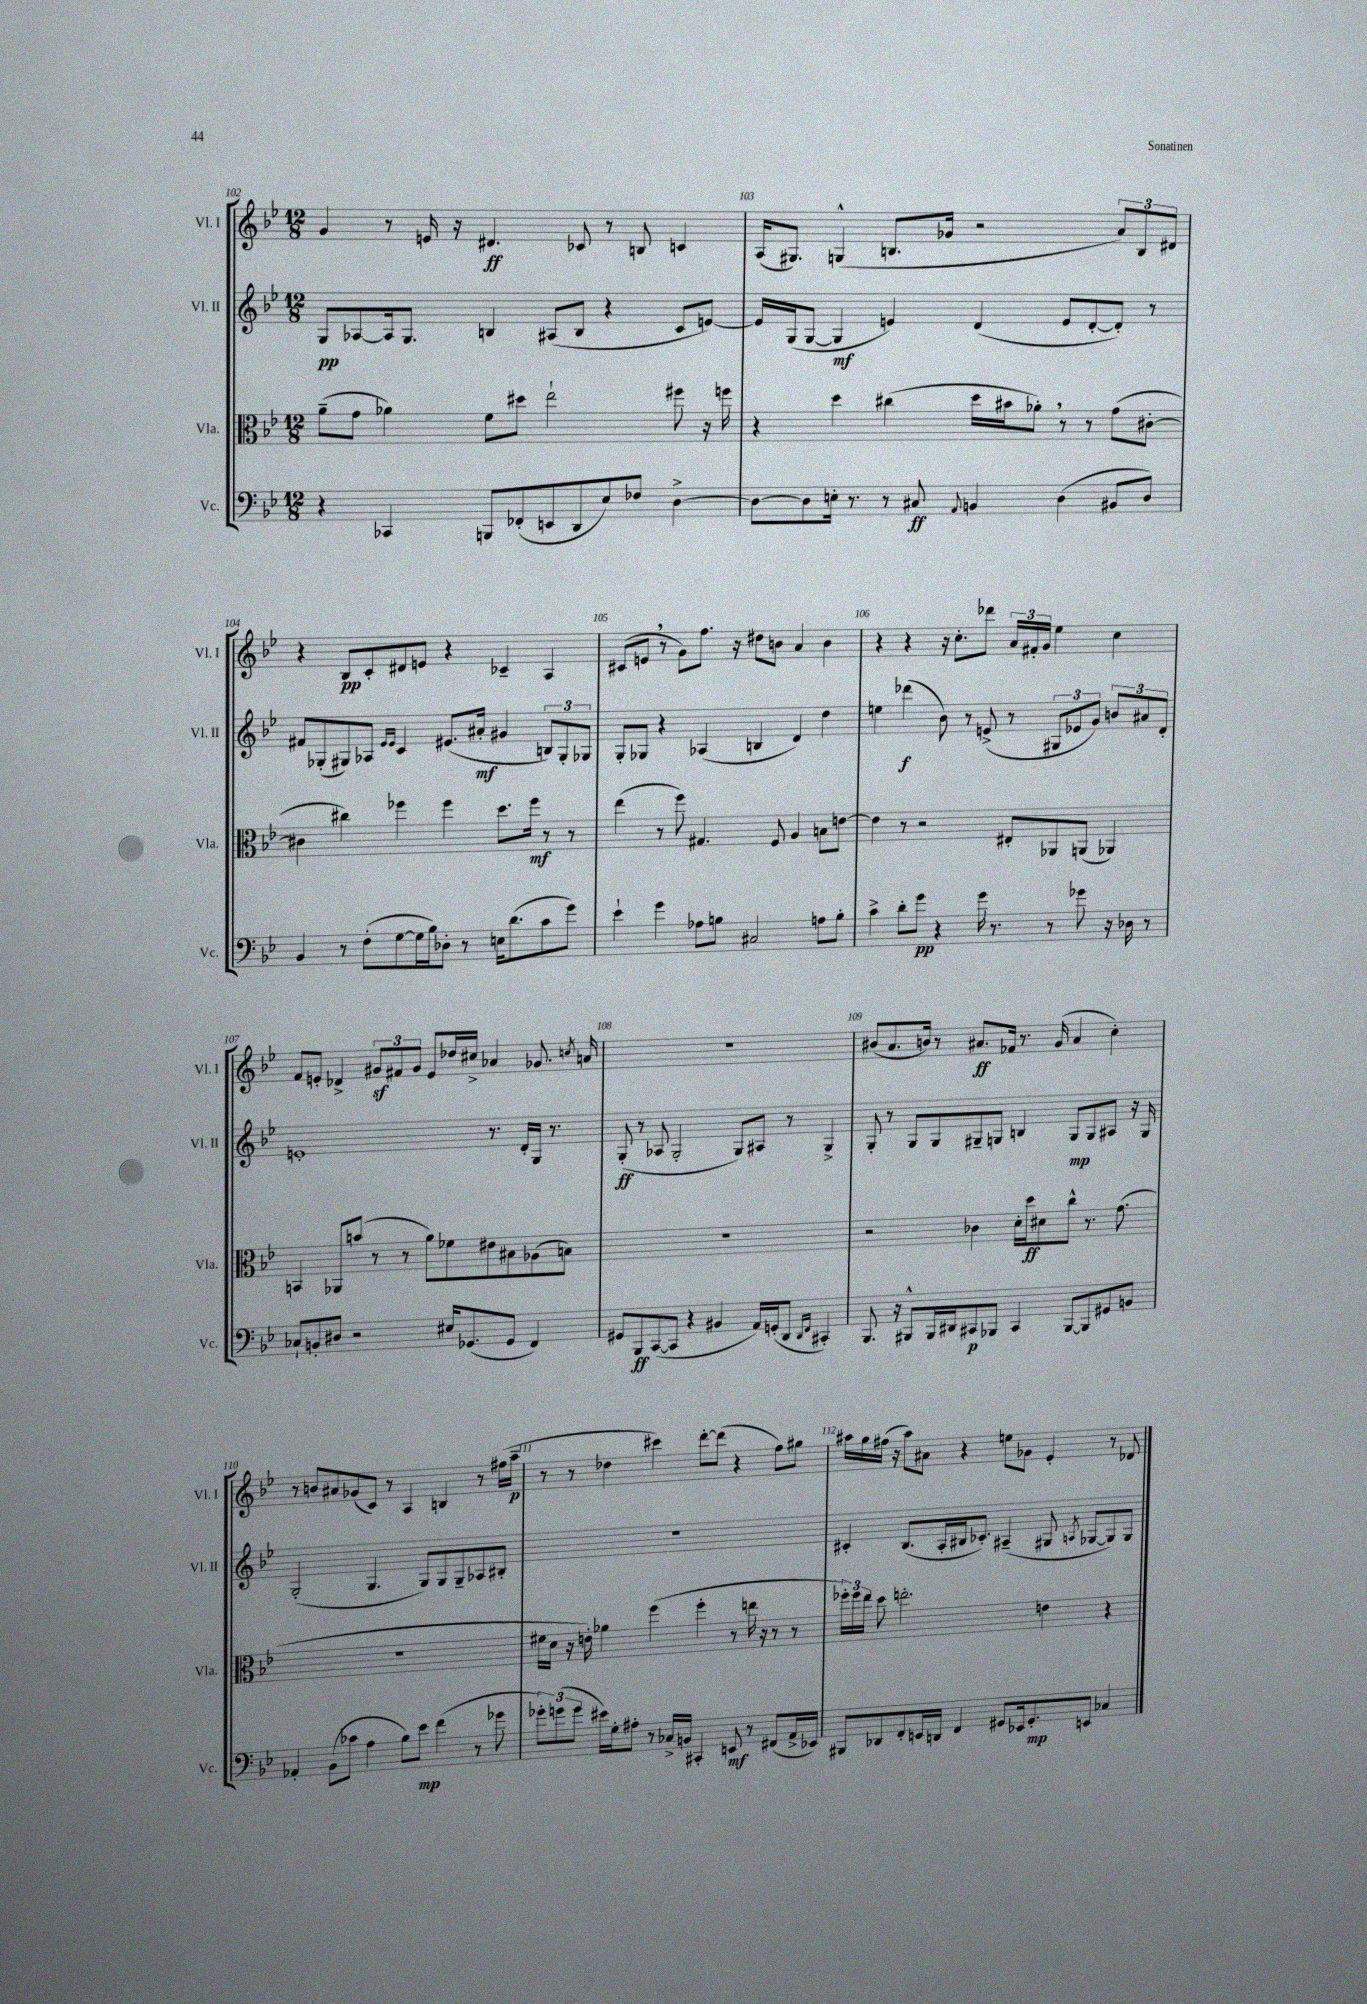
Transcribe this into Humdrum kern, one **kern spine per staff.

**kern	**dynam	**kern	**dynam	**kern	**dynam	**kern	**dynam
*part4	*part4	*part3	*part3	*part2	*part2	*part1	*part1
*staff4	*staff4	*staff3	*staff3	*staff2	*staff2	*staff1	*staff1
*I"Vc.	*	*I"Vla.	*	*I"Vl. II	*	*I"Vl. I	*
*I'Vc.	*	*I'Vla.	*	*I'Vl. II	*	*I'Vl. I	*
*clefF4	*	*clefC3	*	*clefG2	*	*clefG2	*
*k[b-e-]	*	*k[b-e-]	*	*k[b-e-]	*	*k[b-e-]	*
*M12/8	*	*M12/8	*	*M12/8	*	*M12/8	*
=102	=102	=102	=102	=102	=102	=102	=102
4r	.	(8a~\L	.	8G/L	pp	4g/	.
.	.	8g\J	.	[8A-X/	.	.	.
4CC-X/	.	4a-X\)	.	16A-/k]	.	8r	.
.	.	.	.	8.G/J	.	.	.
.	.	.	.	.	.	16en/	.
.	.	.	.	.	.	16r	.
8BBBn/L	.	8f\L	.	4Bn/	.	4.d#X/	ff
(8FF-X'/	.	8dd#X\J	.	.	.	.	.
8EEn/	.	2ee-`\	.	(8A#X/L	.	.	.
8DD/	.	.	.	8B/J	.	8c-X/	.
8E-/)	.	.	.	4r	.	8r	.
8F-X/J	.	.	.	.	.	8Bn/	.
[4D^\	.	8ff#X\	.	8c/L	.	4cn/	.
.	.	16r	.	[8en/J)	.	.	.
.	.	16ffn\	.	.	.	.	.
=103	=103	=103	=103	=103	=103	=103	=103
8D\L_	.	4r	.	16e/LL]	.	(16A/KL	.
.	.	.	.	(16G/J	.	8.G#X/J)	.
8D\]	.	.	.	[8G/J	.	.	.
16En'\Jk	.	4dd\	.	4G/]	mf	(4Gn^^/	.
8.r	.	.	.	.	.	.	.
8r	.	(4cc#X\	.	4en/)	.	8.Bn/L	.
8C#X/	ff	.	.	.	.	.	.
.	.	.	.	.	.	16g-X/Jk	.
8qqAA/	.	.	.	.	.	.	.
4BBn/	.	16dd\LL	.	(4d/	.	2r	.
.	.	16b#X\J	.	.	.	.	.
.	.	8a-X',\J)	.	.	.	.	.
(4D\	.	8r	.	8e/L	.	.	.
.	.	8r	.	[8d'/	.	.	.
8BB#X/L	.	(8g\L	.	8d'/J])	.	12a/L)	.
.	.	.	.	.	.	12B/	.
8D/J)	.	[8c#X'\J	.	8r	.	.	.
.	.	.	.	.	.	12d#X/J	.
!!LO:LB:g=z
=104	=104	=104	=104	=104	=104	=104	=104
4BB-/	.	4c#X\]	.	8f#X/L	.	4r	.
.	.	.	.	(8G-X'/	.	.	.
8r	.	4cc#X\)	.	8G#X/)	.	8B-/L	pp
(8F'\L	.	.	.	8A-X/J	.	8c'/	.
.	.	.	.	16qqe-/LL	.	.	.
.	.	.	.	16qqe-/JJ	.	.	.
[8G\	.	4ff-X\	.	4c/	.	8d#X/	.
16G\L]	.	.	.	.	.	8en/J	.
16B-\J)	.	.	.	.	.	.	.
8D-X'\J	.	4ff-\	.	(8.e#X/L	.	4r	.
8r	.	.	.	.	.	.	.
.	.	.	.	16a#X'/Jk	mf	.	.
16En\KL	.	8.dd\L	.	4g#X/	.	4c-X~/	.
(8.d\	.	.	.	.	.	.	.
.	.	16ff-\Jk	mf	.	.	.	.
8c\	.	8r	.	12Bn/L)	.	4A/	.
.	.	.	.	12G#'/	.	.	.
8g\J)	.	8r	.	.	.	.	.
.	.	.	.	12G-X/J	.	.	.
=105	=105	=105	=105	=105	=105	=105	=105
4e-`\	.	(4ee-\	.	8G'/L	.	(8c#X/L	.
.	.	.	.	8G-X/J	.	8en,/J	.
4g\	.	8r	.	4r	.	8r	.
.	.	8ff\)	.	.	.	8g\L)	.
8A-X\L	.	4.G#X/	.	(4A-X/	.	8.ff\J	.
8Bn\J	.	.	.	.	.	.	.
.	.	.	.	.	.	16r	.
2C#X/	.	.	.	4Bn/	.	8dd#X\L	.
.	.	8F/	.	.	.	8bn\J	.
.	.	4A/	.	4d/)	.	4a/	.
8An\L	.	8Bn\L	.	4dd\	.	4b\	.
8B'\J	.	[8en\J	.	.	.	.	.
=106	=106	=106	=106	=106	=106	=106	=106
4c^\	.	4e\]	.	4een\	.	4r	.
8d'\L	.	8r	.	(4ddd-X\	f	4r	.
8g\J	pp	2r	.	.	.	.	.
4r	.	.	.	8b-\)	.	16r	.
.	.	.	.	.	.	8.cc'\L	.
.	.	.	.	8r	.	.	.
16g\	.	.	.	(8en^/	.	8ddd-X\J	.
8.r	.	.	.	.	.	.	.
.	.	8E#X'/L	.	8r	.	24a/LL	.
.	.	.	.	.	.	24f#X'/	.
.	.	.	.	.	.	24g/JJ	.
8r	.	8AA-X/	.	12G#X/L	.	4ee-\	.
.	.	.	.	12e-X/	.	.	.
8g-X\	.	(8AAn/J	.	.	.	.	.
.	.	.	.	12g/J)	.	.	.
16r	.	4AA-X/)	.	12bn/L	.	4cc\	.
16D-X\	.	.	.	.	.	.	.
.	.	.	.	12a#X/	.	.	.
8r	.	.	.	.	.	.	.
.	.	.	.	12d'/J	.	.	.
!!LO:LB:g=z
=107	=107	=107	=107	=107	=107	=107	=107
8C-X`/L	.	4BBn/	.	1en'	.	8f/L	.
8BBn'/	.	.	.	.	.	8en'/J	.
8D#X/J	.	8AA-X/L	.	.	.	4d-X^/	.
2r	.	(8bn/J	.	.	.	.	.
.	.	8r	.	.	.	12g#Xz/L	.
.	.	.	.	.	.	12f#X/	.
.	.	8r	.	.	.	.	.
.	.	.	.	.	.	12g#/J	.
.	.	8a\L)	.	.	.	8e/L	.
16E#X/KL	.	8f-X\	.	.	.	16dd-X/L	.
(8.GG-X/	.	.	.	.	.	16cc#X^/JJ	.
.	.	8e#X\	.	8.r	.	4a-X/	.
8GG-/J	.	8B#X\	.	.	.	.	.
.	.	.	.	16d'/LL	.	.	.
4FF/)	.	(8A-X\	.	16G/JJ	.	8.g-X/	.
.	.	.	.	8.r	.	.	.
.	.	8Bn\J)	.	.	.	.	.
.	.	.	.	.	.	8qccn/	.
.	.	.	.	.	.	16an/	.
=108	=108	=108	=108	=108	=108	=108	=108
8GG#X/L	.	1.r	.	(8G'/	ff	1.r	.
8BBB-/	ff	.	.	8r	.	.	.
([8CC/	.	.	.	8A-X/	.	.	.
8CC/J]	.	.	.	2G'/	.	.	.
4r	.	.	.	.	.	.	.
4BB#X/	.	.	.	.	.	.	.
.	.	.	.	8G/L)	.	.	.
16AA/LL)	.	.	.	8A#X/J	.	.	.
(16GGn'/J	.	.	.	.	.	.	.
8DD/J	.	.	.	8r	.	.	.
16qqDD/LL	.	.	.	.	.	.	.
16qqFF/JJ	.	.	.	.	.	.	.
4CC#X'/)	.	.	.	4G^/	.	.	.
=109	=109	=109	=109	=109	=109	=109	=109
8.BBB-/	.	2r	.	8G'/	.	(8b#X/L	.
.	.	.	.	8r	.	8.a/	.
16r	.	.	.	.	.	.	.
8BBB#X^^/L	.	.	.	8G/L	.	.	.
.	.	.	.	.	.	16bn/Jk)	.
16BBB#/L	.	.	.	8G/	.	8r	.
16DD#X/J	.	.	.	.	.	.	.
8CC#X/	p	4c-X\	.	8G#X~/	.	8.a#X/L	ff
8BBB-X/J	.	.	.	8Gn/J	.	.	.
.	.	.	.	.	.	16f-X/Jk	.
4CC#/	.	16d'\LL	.	4Bn/	.	8.r	.
.	.	16dd\J	ff	.	.	.	.
.	.	8d#X\	.	.	.	.	.
.	.	.	.	.	.	(16g/	.
[8BBB-/L	.	8cc^^\J	.	8G/L	mp	4a#/	.
8BBB-/]	.	8.r	.	8G/	.	.	.
8GG#X/	.	.	.	8A#X/J	.	4cc'\)	.
.	.	(8.g\	.	.	.	.	.
8BBn/J	.	.	.	16r	.	.	.
.	.	.	.	16G/	.	.	.
!!LO:LB:g=z
=110	=110	=110	=110	=110	=110	=110	=110
4AA-X'/	.	1.r	.	(2G'/	.	8r	.
.	.	.	.	.	.	8bn/L	.
(8BB-\L	.	.	.	.	.	8a#X/	.
8c-X\J	.	.	.	.	.	(8g-X/	.
4A\	.	.	.	4.G/	.	8c/J)	.
.	.	.	.	.	.	8r	.
8B-\L)	.	.	.	.	.	4A/	.
8e-\J	mp	.	.	8G/L)	.	.	.
(4f\	.	.	.	8G/	.	4Bn/	.
.	.	.	.	8G~/	.	.	.
8r	.	.	.	8A-X/	.	8r	.
8g-X\	.	.	.	8B#X'/J	.	(16ff#X\LL	.
.	.	.	.	.	.	16aa~\JJ	p
=111	=111	=111	=111	=111	=111	=111	=111
12g-X'\L)	.	16f#X\LL	.	1.r	.	8r	.
.	.	16d\JJ	.	.	.	.	.
(12gn\	.	.	.	.	.	.	.
.	.	16r	.	.	.	8r	.
12g\J	.	.	.	.	.	.	.
.	.	16en'\)	.	.	.	.	.
16e#X\LL)	.	4a-X\	.	.	.	4dd-X\	.
16G'\J	.	.	.	.	.	.	.
8A#X'\J	.	.	.	.	.	.	.
8r	.	(4ff\	.	.	.	4ccc#X\)	.
16C-X^/LL	.	.	.	.	.	.	.
16BBn/JJ	.	.	.	.	.	.	.
4CC#X'/	.	4ff'\	.	.	.	[8ddd'\L	.
.	.	.	.	.	.	(8ddd\J]	.
8EEn/	mf	8r	.	.	.	4r	.
8r	.	16een\	.	.	.	.	.
.	.	16r	.	.	.	.	.
(8FF#X/L	.	8r	.	.	.	8ff\L)	.
16AA^/L	.	8r	.	.	.	8gg#X\J	.
16EE-X/JJ)	.	.	.	.	.	.	.
=112	=112	=112	=112	=112	=112	=112	=112
8BBB#X/L	.	24ff-X'\LL)	.	4c#X'/	.	16aa#X\LL	.
.	.	24ff-\	.	.	.	.	.
.	.	.	.	.	.	16gg\	.
.	.	24ee-\JJ	.	.	.	.	.
8DD-X/	.	8dd\	.	.	.	(16ff#X\JJ	.
.	.	.	.	.	.	16r	.
8FF'/	.	2.een'\	.	(8.B-/L	.	8aa#\L)	.
16EEn/L	.	.	.	.	.	8a#X\J	.
16DDn/JJ	.	.	.	16A'/L	.	.	.
4FF/	.	.	.	16B#X/J	.	4r	.
.	.	.	.	8.c-X'/J)	.	.	.
8GG#X/L	.	.	.	(4A#X~/	.	8een\L	.
16EE-X/k	.	.	.	.	.	8g-X\J	.
8.GG#'/	mp	.	.	.	.	.	.
.	.	4en\	.	8G#X/	.	4e-'/	.
.	.	.	.	8qAn/	.	.	.
8EEn/J	.	.	.	[8G-X/L	.	.	.
4C-X/	.	4r	.	8G-/])	.	8r	.
.	.	.	.	8G-/J	.	8d-X/	.
==	==	==	==	==	==	==	==
*-	*-	*-	*-	*-	*-	*-	*-
